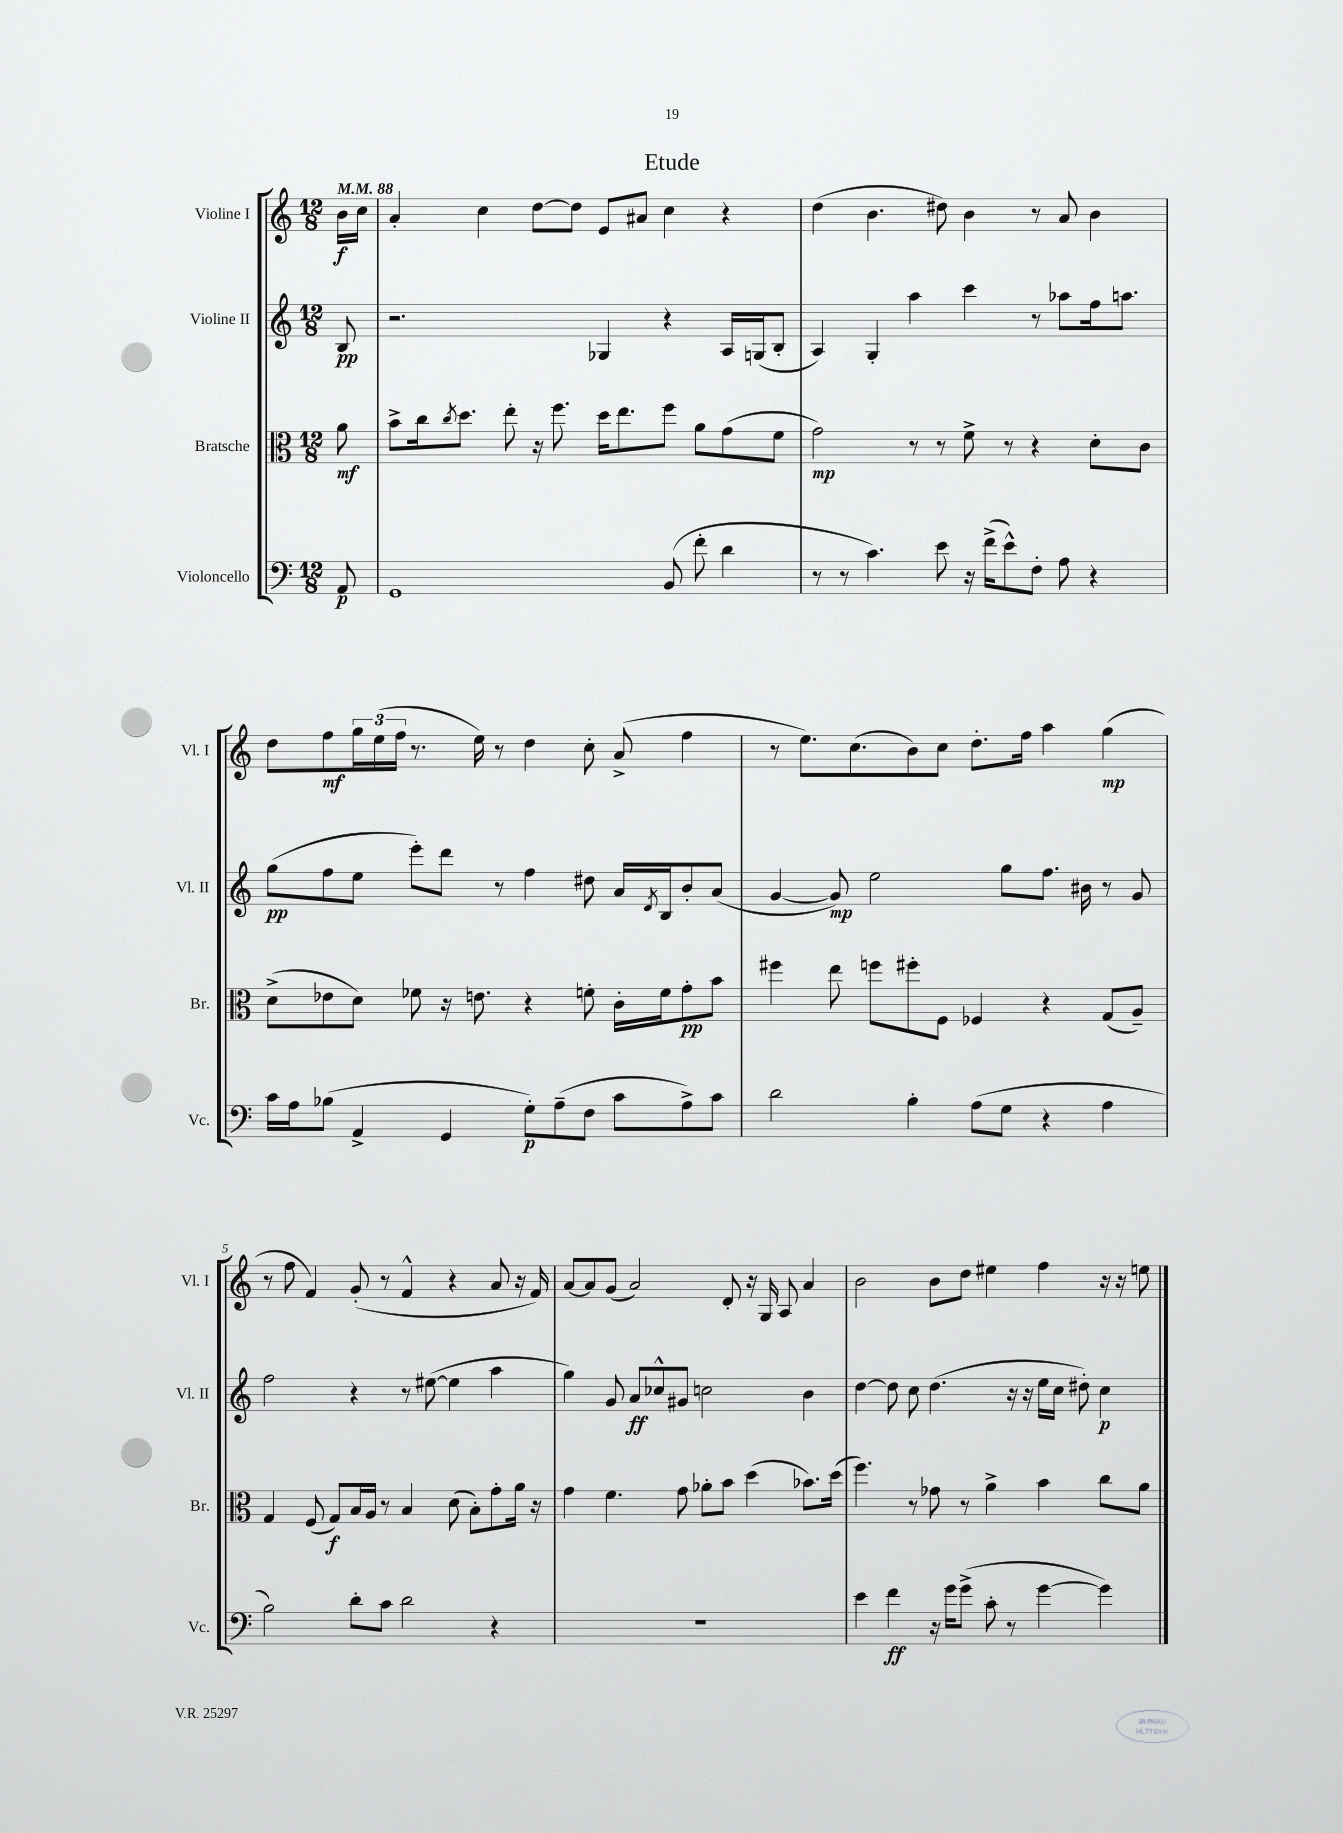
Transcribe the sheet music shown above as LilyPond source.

\header { title = "Etude" }
<<
\new StaffGroup <<
\new Staff = "s0" \with { instrumentName = "Violine I" shortInstrumentName = "Vl. I" } {
    \clef treble \key c \major \numericTimeSignature \time 12/8 \partial 8 \tempo 4 = 88
    b'16\f c''16 |
    a'4-. c''4 d''8~ d''8 e'8 ais'8 c''4 r4 |
    d''4( b'4. dis''8) b'4 r8 a'8 b'4 |
    d''8 f''8\mf \tuplet 3/2 { g''16 e''16( f''16 } r8. e''16) r8 d''4 c''8-. a'8->( f''4 |
    r8 e''8.) c''8.( b'8) c''8 d''8.-. f''16 a''4 g''4\mp( |
    r8 f''8 f'4) g'8-.( r8 f'4-^ r4 a'8 r16 f'16) |
    a'8~ a'8 g'8( a'2) d'8-. r16 g16 a8 a'4 |
    b'2 b'8 d''8 eis''4 f''4 r16 r16 e''8 \bar "|." |
}
\new Staff = "s1" \with { instrumentName = "Violine II" shortInstrumentName = "Vl. II" } {
    \clef treble \key c \major \numericTimeSignature \time 12/8 \partial 8
    b8\pp |
    r2. ges4 r4 a16 g16( b8-. |
    a4) g4-. a''4 c'''4 r8 aes''8 f''16 a''8. |
    g''8\pp( f''8 e''8 e'''8-.) d'''8 r8 f''4 dis''8 a'16 \acciaccatura { d'8 } b16 b'8-. a'8( |
    g'4~ g'8\mp) e''2 g''8 f''8. bis'16 r8 g'8 |
    f''2 r4 r8 eis''8~( eis''4 a''4 |
    g''4) g'8 a'8\ff ces''8-^ gis'8 c''2 b'4 |
    d''4~ d''8 c''8 d''4.( r16 r16 e''16 c''16 dis''8-.) c''4\p \bar "|." |
}
\new Staff = "s2" \with { instrumentName = "Bratsche" shortInstrumentName = "Br." } {
    \clef alto \key c \major \numericTimeSignature \time 12/8 \partial 8
    a'8\mf |
    b'8-> c''16 \acciaccatura { c''8 } d''8. e''8-. r16 f''8. d''16 e''8. f''8 a'8 g'8( f'8 |
    g'2\mp) r8 r8 f'8-> r8 r4 d'8-. c'8 |
    d'8->( ees'8 d'8) fes'8 r16 e'8. r4 f'8-. c'16-. f'16 g'8-.\pp b'8 |
    fis''4 e''8 f''8 fis''8-. f8 fes4 r4 g8( a8--) |
    g4 f8( g8\f) b16 a16 r8 b4 d'8( b8-.) g'8-. a'16 r16 |
    g'4 f'4. g'8 aes'8-. b'8 d''4( bes'8.) d''16( |
    f''4.) r8 ges'8 r8 a'4-> b'4 c''8 a'8 \bar "|." |
}
\new Staff = "s3" \with { instrumentName = "Violoncello" shortInstrumentName = "Vc." } {
    \clef bass \key c \major \numericTimeSignature \time 12/8 \partial 8
    a,8\p |
    g,1 b,8( f'8-. d'4 |
    r8 r8 c'4.) e'8 r16 f'16->( e'8-^) f8-. a8 r4 |
    c'16 a16 bes8( a,4-> g,4 g8-.\p) a8--( f8 c'8 a8->) c'8 |
    d'2 b4-. a8( g8 r4 a4 |
    b2) d'8-. c'8 d'2 r4 |
    R1. |
    e'4 f'4\ff r16 g'16 g'8->( c'8-. r8 g'4~ g'4) \bar "|." |
}
>>
>>
\layout { \context { \Score \override BarNumber.break-visibility = ##(#f #t #t) barNumberVisibility = #(every-nth-bar-number-visible 5) } }
